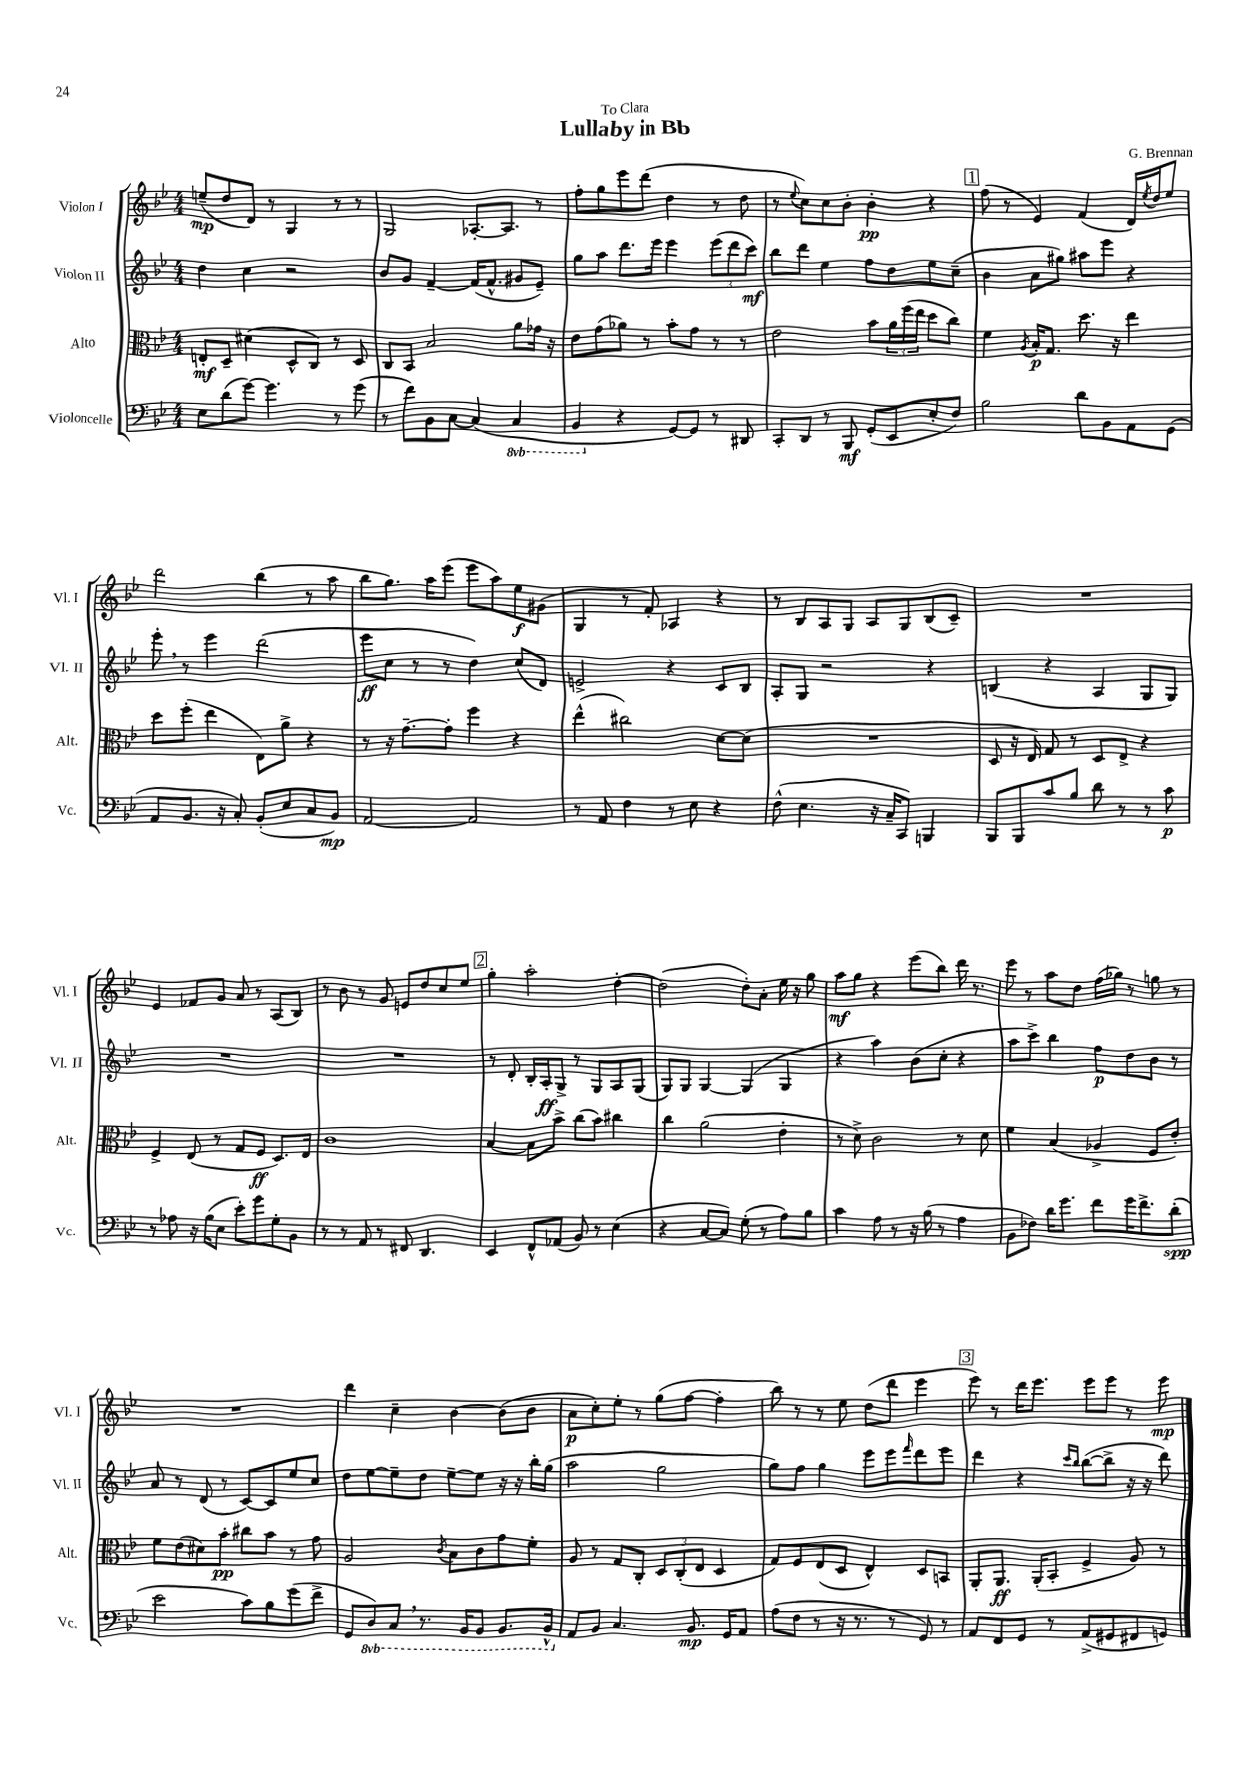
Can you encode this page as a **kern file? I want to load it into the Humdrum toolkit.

**kern	**kern	**kern	**kern
*staff4	*staff3	*staff2	*staff1
*clefF4	*clefC3	*clefG2	*clefG2
*k[b-e-]	*k[b-e-]	*k[b-e-]	*k[b-e-]
*M4/4	*M4/4	*M4/4	*M4/4
8E-	8E'	4dd	(8ee~
(8d	8D~	.	8dd
[8g)	(4d#	4cc	8d)
4.g]	.	.	8r
.	8D^^	2r	4G
.	8C)	.	.
8r	8r	.	8r
(8g	8D	.	8r
=	=	=	=
8r	8C	8b-	2G
8f)	8BB-	8g	.
8BB-	2B-	[4f~	.
[8C	.	.	.
(4C]	.	(16f]	[8.A-'
.	.	8.f^^	.
.	.	.	8.A-]
4CC	8a	8g#	.
.	16g-	8e-~)	8r
.	16r	.	.
=	=	=	=
4BBB-	8e-	8gg	8ff'
.	(8g	8aa	8gg
4r	8a-)	8.ddd	8eee-
.	8r	.	(8ddd
.	.	16eee-	.
[8GG)	8b-'	4eee-	4dd
8GG]	8g	.	.
8r	8r	(12eee-	8r
.	.	12ddd	.
8DD#	8r	.	8dd
.	.	12ccc)	.
=	=	=	=
8CC'	2e-	8bb-	8r
.	.	.	8qqee-
8DD	.	8ddd	8cc)
8r	.	4ee-	8cc
8BBB-	.	.	8b-'
(8GG'	8b-	8ff	4b-'
8EE-	24a	8dd	.
.	(24ff	.	.
.	24ee-	.	.
8E-'	8dd	8ee-	4r
8F)	8cc)	(8cc~	.
=	=	=	=
2B-	4f	4b-	(8ff
.	.	.	8r
.	8qA	.	.
.	16B-'	8a	4e-)
.	8.G	.	.
.	.	8gg#)	.
8d	8.dd	8aa#	(4f
8BB-	.	8eee-	.
.	16r	.	.
8AA	4ee-	4r	16d)
.	.	.	8qee-
.	.	.	16dd
(8GG	.	.	8ee-
=	=	=	=
8AA	8dd	8eee-'	2ddd
8.BB-	(8ff'	8r	.
.	4ee-	4eee-	.
16r	.	.	.
8C')	.	.	.
(8BB-'	8E-)	(2ddd	(4bb-
8E-	8a^	.	.
8C	4r	.	8r
8BB-)	.	.	8aa
=	=	=	=
[2AA	8r	8eee-	8bb-
.	16r	8cc	8.gg)
.	[8.g~	.	.
.	.	8r	.
.	.	.	16aa
.	8g']	8r	(8eee-
2AA]	4ff	4dd)	8eee-
.	.	.	8aa)
.	4r	(8cc	8ee-
.	.	8d)	(8g#
=	=	=	=
8r	(4ee-^^	2e^	4G
8AA	.	.	.
4F	2cc#)	.	8r
.	.	.	8f')
8r	.	4r	4A-
8E-	.	.	.
4r	[8d	8c	4r
.	(8d]	8B-	.
=	=	=	=
(8F^^	1r	8A'	8r
4.E-	.	8G	8B-
.	.	2r	8A
.	.	.	8G
16r	.	.	8A
16C~	.	.	.
8CC)	.	.	8G
4BBB	.	4r	(8B-
.	.	.	8c~)
=	=	=	=
8BBB-	8D	(4B	1r
8BBB-	16r	.	.
.	16E-)	.	.
8c	8G	4r	.
8B-	8r	.	.
8d	8D	4A	.
8r	8E-^	.	.
8r	4r	8G	.
8c	.	8G)	.
=	=	=	=
8r	4F^	1r	4e-
8A-	.	.	.
16r	(8E-	.	8f-
(16B-	.	.	.
8E-	8r	.	8g
8e-')	8G	.	8a
8g	8F	.	8r
8G'	8.D)	.	(8A
8BB-	.	.	8B-)
.	16E-	.	.
=	=	=	=
8r	1c	1r	8r
8r	.	.	8b-
8AA	.	.	8r
8r	.	.	8g
8FF#	.	.	8e
4.DD	.	.	8dd
.	.	.	8cc
.	.	.	8ee-
=	=	=	=
4EE-	[4B-	8r	4gg'
.	.	8d'	.
8FF^^	8B-]	16B-'	2aa'
.	.	16A'	.
(8AA-	8b-^	8G^	.
8BB-)	(8cc	8r	.
8r	8b-)	8G	.
(4E-	4cc#	8A	[4dd'
.	.	(8G	.
=	=	=	=
4r	4cc	8G)	(2dd]
.	.	8G	.
[8C	(2a	[4G	.
8C])	.	.	.
(8G'	.	(4G]	8dd')
8r	.	.	8a'
8A)	4e-'	4G	16ee-
.	.	.	16r
8B-	.	.	8gg
=	=	=	=
4c	8r	4r	8aa
.	8d^)	.	8gg
8A	2c	4aa)	4r
8r	.	.	.
16r	.	(8b-	(8eee-
(16B-	.	.	.
8r	.	8cc'	8bb-)
4A	8r	4r	16ddd
.	.	.	8.r
.	8d	.	.
=	=	=	=
8BB-	4f	8aa	8eee-
8F-)	.	8ccc^)	8r
16d	(4B-	4bb-	8aa
8.g	.	.	.
.	.	.	8dd
8f	4A-^	8ff	(16ff
.	.	.	16gg-)
16g	.	8dd	8r
8.f^	.	.	.
.	8F	8b-	8gg
(8d'	8e-')	8r	8r
=	=	=	=
2e-	8f	8a	1r
.	(8e-	8r	.
.	8d#)	(8d	.
.	8b-'	8r	.
8c)	8cc#	[8c)	.
8B-	8b-	8c]	.
(8g	8r	8ee-	.
8f^	8g	8cc	.
=	=	=	=
8GG	2A	8dd	4ddd
8DD)	.	[8ee-	.
8CC	.	8ee-~]	4cc~
8.r	.	8dd	.
.	8qc	.	.
.	8B-	[8ee-~	[4b-
16BBB-	.	.	.
8BBB-	8c	8ee-]	.
8.BBB-	8g	16r	(8b-]
.	.	16r	.
.	8f'	16bb-'	8b-
16BBB-^^	.	(16gg	.
=	=	=	=
8AA	8A	2aa	8a
8BB-	8r	.	8cc')
4.C	8G	.	8ee-'
.	8C'	.	8r
.	12D	2gg	(8gg
.	(12C'	.	.
8.BB-	.	.	[8ff
.	12E-	.	.
.	4D	.	4ff']
16GG	.	.	.
8AA	.	.	.
=	=	=	=
(8A	8G)	8gg)	8bb-)
8F	8F	8ff	8r
8r	(8E-	4gg	8r
16r	8D	.	8ee-
8.r	.	.	.
.	4E-^^)	8eee-	(8dd
8r	.	8eee-	8ddd
.	.	16qqfff	.
8GG)	8D	8ddd	4eee-
8r	8BB	8eee-	.
=	=	=	=
8AA	8AA'	4ddd	8eee-)
8FF	8.AA	.	8r
8GG	.	4r	16ddd
.	(16AA'	.	8.eee-
8r	8BB-'	.	.
.	.	16qqccc	.
.	.	16qqbb-	.
(8AA^	4F^	([8bb-	8eee-
8GG#	.	8bb-^]	8eee-
8FF#	8A)	16r	8r
.	.	16r	.
8GG)	8r	8ddd)	8eee-
==	==	==	==
*-	*-	*-	*-
